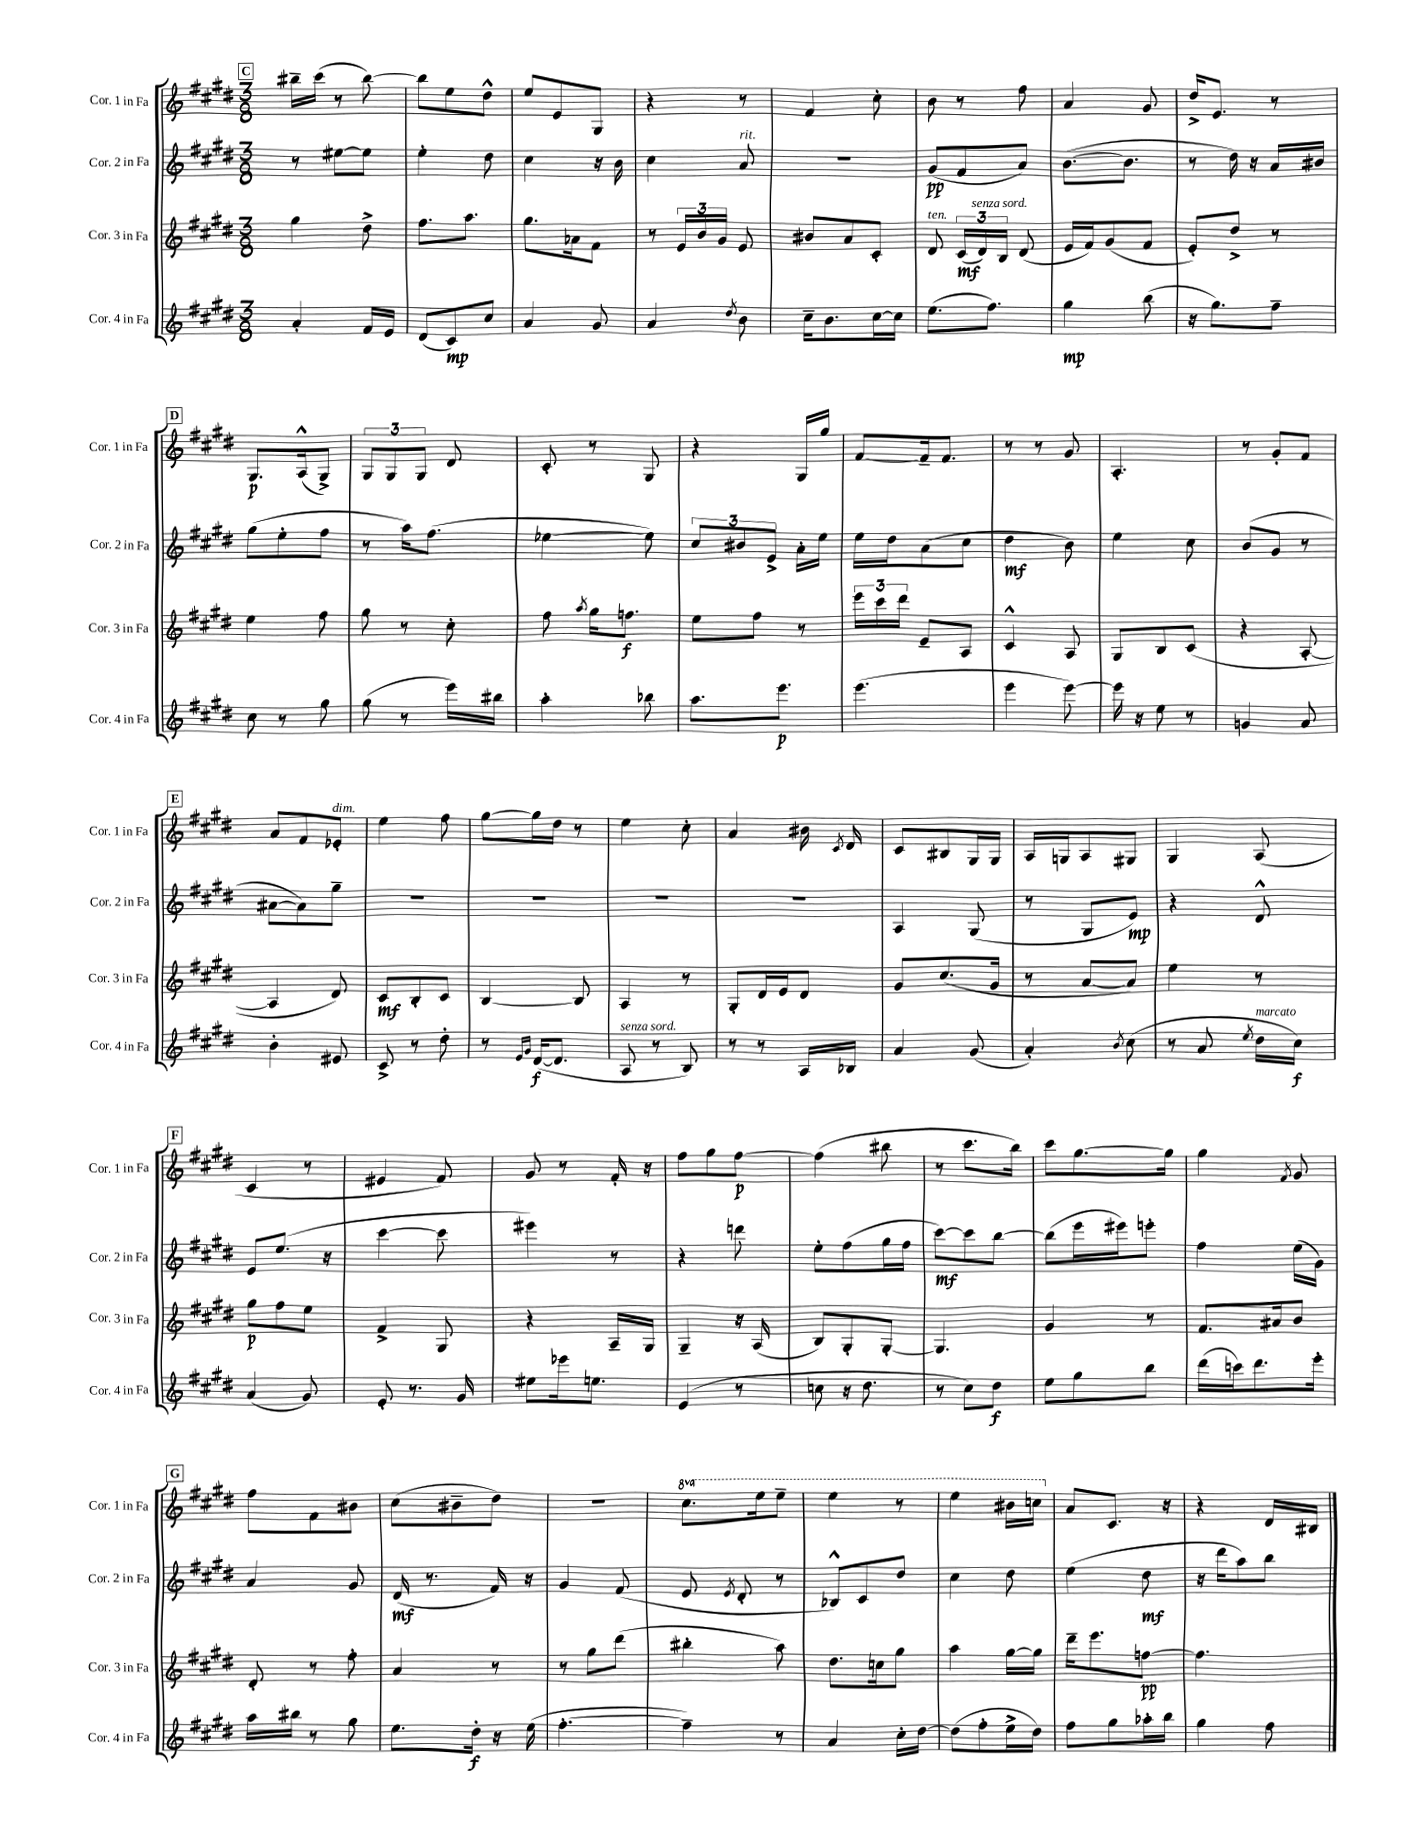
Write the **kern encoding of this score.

**kern	**kern	**kern	**kern
*staff4	*staff3	*staff2	*staff1
*clefG2	*clefG2	*clefG2	*clefG2
*k[f#c#g#d#]	*k[f#c#g#d#]	*k[f#c#g#d#]	*k[f#c#g#d#]
*M3/8	*M3/8	*M3/8	*M3/8
4a'	4gg#	8r	16bb#~
.	.	.	(16ccc#
.	.	[8ee#	8r
16f#	8dd#^	8ee#]	[8bb#)
16e	.	.	.
=	=	=	=
(8d#	8.ff#	4ee'	8bb#]
8c#)	.	.	8ee
.	8.aa	.	.
8cc#	.	8dd#	8dd#^^
=	=	=	=
4a	8.gg#	4cc#	8ee
.	.	.	8e
.	16a-	.	.
8g#	8f#	16r	8G#
.	.	16b	.
=	=	=	=
4a	8r	4cc#	4r
.	24e	.	.
.	24b	.	.
.	24g#	.	.
8qdd#	.	.	.
8b	8e	8a	8r
=	=	=	=
16cc#~	8b#	4.r	4f#
8.b	.	.	.
.	8a	.	.
[16cc#	8c#'	.	8cc#'
16cc#]	.	.	.
=	=	=	=
(8.ee	8d#	(8g#	8b
.	(24c#	8f#	8r
.	24d#)	.	.
8.ff#)	.	.	.
.	24B	.	.
.	(8d#	8a)	8ff#
=	=	=	=
4gg#	16e	([8.b	4a
.	16f#)	.	.
.	(8g#	.	.
.	.	8.b]	.
(8bb	8f#	.	8g#
=	=	=	=
16r	8e')	8r	16dd#^
8.gg#)	.	.	8.e
.	8dd#^	16dd#)	.
.	.	16r	.
8ff#~	8r	16a	8r
.	.	16b#	.
=	=	=	=
8cc#	4ee	(8gg#	8.G#
8r	.	8ee'	.
.	.	.	(16A^^
8gg#	8ff#	8ff#	8G#^)
=	=	=	=
(8gg#	8gg#	8r	12G#
.	.	.	12G#
8r	8r	16aa)	.
.	.	.	12G#
.	.	(8.ff#	.
16eee)	8cc#'	.	8d#
16bb#	.	.	.
=	=	=	=
4aa'	8ff#	[4ee-	8c#'
.	8qaa	.	.
.	16gg#	.	8r
.	8.ff	.	.
8bb-	.	8ee-])	8G#
=	=	=	=
8.aa	8ee	12cc#	4r
.	.	12b#	.
.	8ff#	.	.
.	.	12e^	.
8.eee	.	.	.
.	8r	16a'	16G#
.	.	16ee	16gg#
=	=	=	=
(4.eee	24eee	16ee	[8f#
.	24ccc#	.	.
.	.	16dd#	.
.	24ddd#	.	.
.	8e~	(8a	16f#~]
.	.	.	8.f#
.	8A	8cc#	.
=	=	=	=
4eee	4c#^^	4dd#	8r
.	.	.	8r
[8eee)	8A	8b)	8g#
=	=	=	=
16eee]	8G#	4ee	4.A'
16r	.	.	.
8ee	8B	.	.
8r	(8c#	8cc#	.
=	=	=	=
4g	4r	(8b	8r
.	.	8g#	8g#'
8a	[8A'	8r	8f#
=	=	=	=
4b'	4A]	[8a#	8a
.	.	8a#])	8f#
8e#	8d#)	8gg#~	8e-'
=	=	=	=
8c#^	8c#	4.r	4ee
8r	8B'	.	.
8dd#'	8c#	.	8ff#
=	=	=	=
8r	[4B	4.r	[8gg#
16qqe	.	.	.
16qqg#	.	.	.
([16d#	.	.	16gg#]
8.d#]	.	.	16dd#
.	8B]	.	8r
=	=	=	=
8A	4A	4.r	4ee
8r	.	.	.
8B)	8r	.	8cc#'
=	=	=	=
8r	8G#'	4.r	4a
8r	16d#	.	.
.	16e	.	.
16A	8d#	.	16b#
.	.	.	8qc#
16B-	.	.	16d#
=	=	=	=
4a	8g#	4A	8c#
.	(8.cc#	.	8B#
(8g#	.	(8G#	16G#
.	16g#	.	16G#
=	=	=	=
4a')	8r	8r	16A
.	.	.	16G
.	[8a	8G#	8A
8qb	.	.	.
(8cc#	8a])	8e)	8G#
=	=	=	=
8r	4ee	4r	4G#
8a	.	.	.
8qee	.	.	.
16dd#	8r	8d#^^	(8A
16cc#)	.	.	.
=	=	=	=
(4a	8gg#	8e	4c#
.	8ff#	(8.ee	.
8g#)	8ee	.	8r
.	.	16r	.
=	=	=	=
8e'	4f#^	[4ccc#	4e#
8.r	.	.	.
.	8G#	8ccc#]	8f#)
16g#	.	.	.
=	=	=	=
8ee#	4r	4eee#)	8g#
16eee-	.	.	8r
8.ee	.	.	.
.	16A~	8r	16f#'
.	16G#	.	16r
=	=	=	=
(4e	4G#~	4r	8ff#
.	.	.	8gg#
8r	16r	8ddd	[8ff#
.	(16A	.	.
=	=	=	=
8cc	8B)	8ee'	(4ff#]
16r	8G#'	(8ff#	.
8.dd#	.	.	.
.	[8G#'	16gg#	8bb#
.	.	16ff#	.
=	=	=	=
8r	4.G#]	[8ccc#)	8r
8cc#)	.	8ccc#]	8.ccc#
8dd#	.	[8bb	.
.	.	.	16bb)
=	=	=	=
8ee	4g#	(8bb]	8ccc#
8gg#	.	16eee	[8.gg#
.	.	16eee#)	.
8bb	8r	8eee'	.
.	.	.	16gg#]
=	=	=	=
(16ddd#	8.f#	4ff#	4gg#
16ccc)	.	.	.
8.ddd#	.	.	.
.	16a#	.	.
.	.	.	8qf#
.	8b	(16ee	8g#
16eee'	.	16g#)	.
=	=	=	=
16aa	8d#'	4a	8ff#
16bb#	.	.	.
8r	8r	.	8f#
8gg#	8ff#'	8g#	8b#
=	=	=	=
8.ee	4a	(16d#	(8cc#
.	.	8.r	.
.	.	.	8b#~
16dd#'	.	.	.
16r	8r	16f#)	8dd#)
(16ee	.	16r	.
=	=	=	=
[4.ff#'	8r	4g#	4.r
.	8gg#	.	.
.	(8ddd#	(8f#	.
=	=	=	=
4ff#~])	4bb#'	8e	8.ccc#
.	.	8qe	.
.	.	8d#'	.
.	.	.	16eee
8r	8aa)	8r	8eee~
=	=	=	=
4a	8.dd#	8B-^^)	4eee
.	.	8c#	.
.	16cc	.	.
16cc#'	8gg#	8dd#	8r
[16dd#	.	.	.
=	=	=	=
(8dd#]	4aa	4cc#	4eee
8ff#'	.	.	.
16ee^	[16gg#	8dd#	16bb#
16dd#)	16gg#]	.	16ccc
=	=	=	=
8ff#	16ddd#~	(4ee	8a
.	8.eee	.	.
8gg#	.	.	8.c#
16aa-'	[8ff	8dd#	.
16bb	.	.	16r
=	=	=	=
4gg#	4.ff]	16r	4r
.	.	16ddd#	.
.	.	8aa)	.
8ff#	.	8bb	16d#
.	.	.	16B#
==	==	==	==
*-	*-	*-	*-
